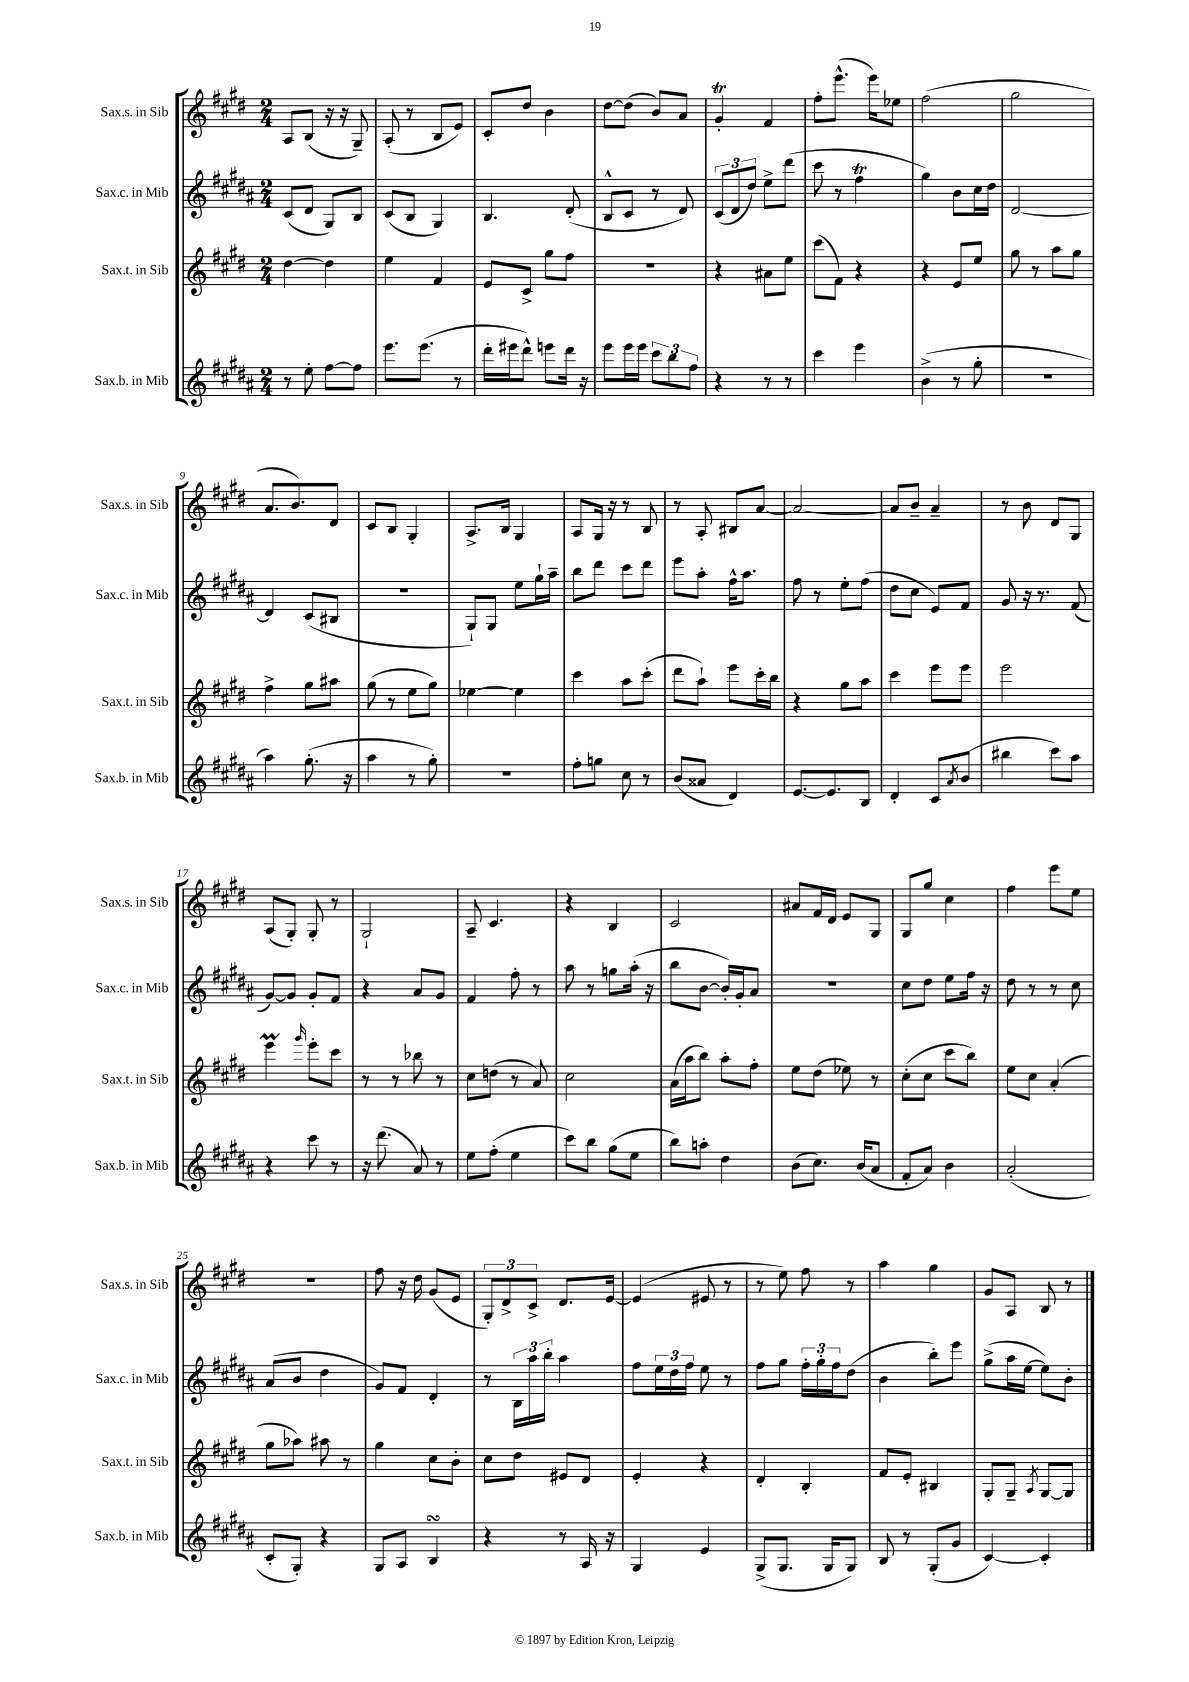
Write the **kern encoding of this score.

**kern	**kern	**kern	**kern
*staff4	*staff3	*staff2	*staff1
*clefG2	*clefG2	*clefG2	*clefG2
*k[f#c#g#d#a#]	*k[f#c#g#d#]	*k[f#c#g#d#a#]	*k[f#c#g#d#]
*M2/4	*M2/4	*M2/4	*M2/4
8r	[4dd#	(8c#	8A
8ee'	.	8d#	(8B
[8ff#	4dd#]	8G#)	16r
.	.	.	16r
8ff#]	.	8B	8G#~)
=	=	=	=
8.eee	4ee	(8c#	(8A'
.	.	8B	8r
(8.eee	.	.	.
.	4f#	4G#)	8B
8r	.	.	8e)
=	=	=	=
16ddd#'	8e	4.B	8c#'
16eee#	.	.	.
8ddd#^^)	8c#^	.	8dd#
8eee	8gg#	.	4b
16ddd#	8ff#	(8d#'	.
16r	.	.	.
=	=	=	=
8eee	2r	8B^^	[8dd#
16eee	.	8c#	(8dd#]
16eee	.	.	.
12ccc#	.	8r	8b)
12bb	.	.	.
.	.	8d#)	8a
12ff#	.	.	.
=	=	=	=
4r	4r	(12c#	4g#'
.	.	12d#	.
.	.	12dd#)	.
8r	8a#	8ee^	4f#
8r	8ee	(8ddd#	.
=	=	=	=
4ccc#	(8ccc#	8ccc#	8ff#'
.	8f#)	8r	(8.eee^^
4eee	4r	4ff#	.
.	.	.	16eee)
.	.	.	8ee-
=	=	=	=
(4b^	4r	4gg#)	(2ff#
8r	8e	8b	.
8gg#'	8ee	16cc#	.
.	.	16dd#	.
=	=	=	=
2r	8gg#	[2d#	2gg#
.	8r	.	.
.	8aa	.	.
.	8gg#	.	.
=	=	=	=
4aa#)	4ff#^	4d#]	8.a
.	.	.	8.b)
(8.gg#'	8gg#	(8c#	.
.	8aa#	8B#	8d#
16r	.	.	.
=	=	=	=
4aa#	(8gg#	2r	8c#
.	8r	.	8B
8r	8ee	.	4G#'
8gg#')	8gg#)	.	.
=	=	=	=
2r	[4ee-	8G#`)	8.A^
.	.	8G#	.
.	.	.	16B
.	4ee-]	8ee	4G#
.	.	16gg#`	.
.	.	16aa#~	.
=	=	=	=
8ff#'	4ccc#	8bb	8A
8gg	.	8ddd#	16G#
.	.	.	16r
8cc#	8aa	8ccc#	8r
8r	(8ccc#'	8ddd#	8B
=	=	=	=
(8b	8ddd#	8eee	8r
8a##	8aa`)	8aa#'	8A'
4d#)	8eee	16ff#^^	8B#
.	.	8.aa#	.
.	16ccc#'	.	[8a
.	16bb	.	.
=	=	=	=
[8.e	4r	8ff#	2a_
.	.	8r	.
8.e]	.	.	.
.	8gg#	8ee'	.
8B	8aa	(8ff#	.
=	=	=	=
4d#'	4ccc#	8dd#	8a]
.	.	8cc#	8b~
8c#	8eee	8e)	4a~
8qa#	.	.	.
(8b	8eee	8f#	.
=	=	=	=
4bb#	2eee	8g#	8r
.	.	16r	8b
.	.	8.r	.
8ccc#)	.	.	8d#
8aa#	.	(8f#	8G#
=	=	=	=
4r	4eee	[8g#)	(8A
.	.	8g#]	8G#')
.	16qqggg#	.	.
8ccc#	8eee'	8g#'	8G#'
8r	8ccc#	8f#	8r
=	=	=	=
16r	8r	4r	2G#`
(8.ddd#	.	.	.
.	8r	.	.
8a#)	8bb-	8a#	.
8r	8r	8g#	.
=	=	=	=
8ee	8cc#	4f#	8A~
(8ff#'	(8dd	.	4.c#
4ee	8r	8ff#'	.
.	8a)	8r	.
=	=	=	=
8ccc#)	2cc#	8aa#	4r
8bb	.	8r	.
(8gg#	.	8gg	4B
8ee	.	(16aa#'	.
.	.	16r	.
=	=	=	=
8bb)	(16a	8bb	2c#
.	16aa	.	.
8aa'	8bb)	[8b	.
4dd#	8aa'	16b'])	.
.	.	16g#'	.
.	8ff#'	8a#	.
=	=	=	=
(8b	8ee	2r	8a#
8.cc#)	(8dd#	.	16f#
.	.	.	16d#
.	8ee-)	.	8e
(16b	.	.	.
8a#	8r	.	8G#
=	=	=	=
8f#'	(8cc#'	8cc#	8G#
8a#)	8cc#	8dd#	8gg#
4b	8ccc#	8ee	4cc#
.	8bb)	16ff#	.
.	.	16r	.
=	=	=	=
(2a#'	8ee	8dd#	4ff#
.	8cc#	8r	.
.	(4a'	8r	8eee
.	.	8cc#	8ee
=	=	=	=
8c#'	8gg#	(8a#	2r
8G#')	8aa-)	8b	.
4r	8aa#	4dd#	.
.	8r	.	.
=	=	=	=
8G#	4gg#	8g#)	8ff#
8A#	.	8f#	16r
.	.	.	16dd#
4B	8cc#	4d#'	(8g#
.	8b'	.	8e
=	=	=	=
4r	8cc#	8r	12G#')
.	.	.	12d#^
.	8dd#	24B	.
.	.	24aa#	12c#^
.	.	24bb'	.
8r	8e#	4aa#	8.d#
16A#	8d#	.	.
16r	.	.	[16e
=	=	=	=
4G#	4e'	8ff#	(4e]
.	.	24ee	.
.	.	24dd#	.
.	.	24ff#	.
4e	4r	8ee	8e#
.	.	8r	8r
=	=	=	=
(8G#^	4d#'	8ff#	8r
8.G#	.	8gg#	8ee)
.	4B'	24ff#'	8ff#
.	.	24gg#'	.
16G#	.	.	.
.	.	24ff#	.
8G#)	.	(8dd#	8r
=	=	=	=
8B	8f#	4b	4aa
8r	8e'	.	.
(8G#'	4B#	8bb')	4gg#
8g#	.	8eee	.
=	=	=	=
[4c#)	8G#'	(8gg#^	8g#
.	8G#~	16aa#	8A
.	.	[16ee	.
.	8qA	.	.
4c#']	[8G#	8ee])	8B
.	8G#]	8b'	8r
==	==	==	==
*-	*-	*-	*-
